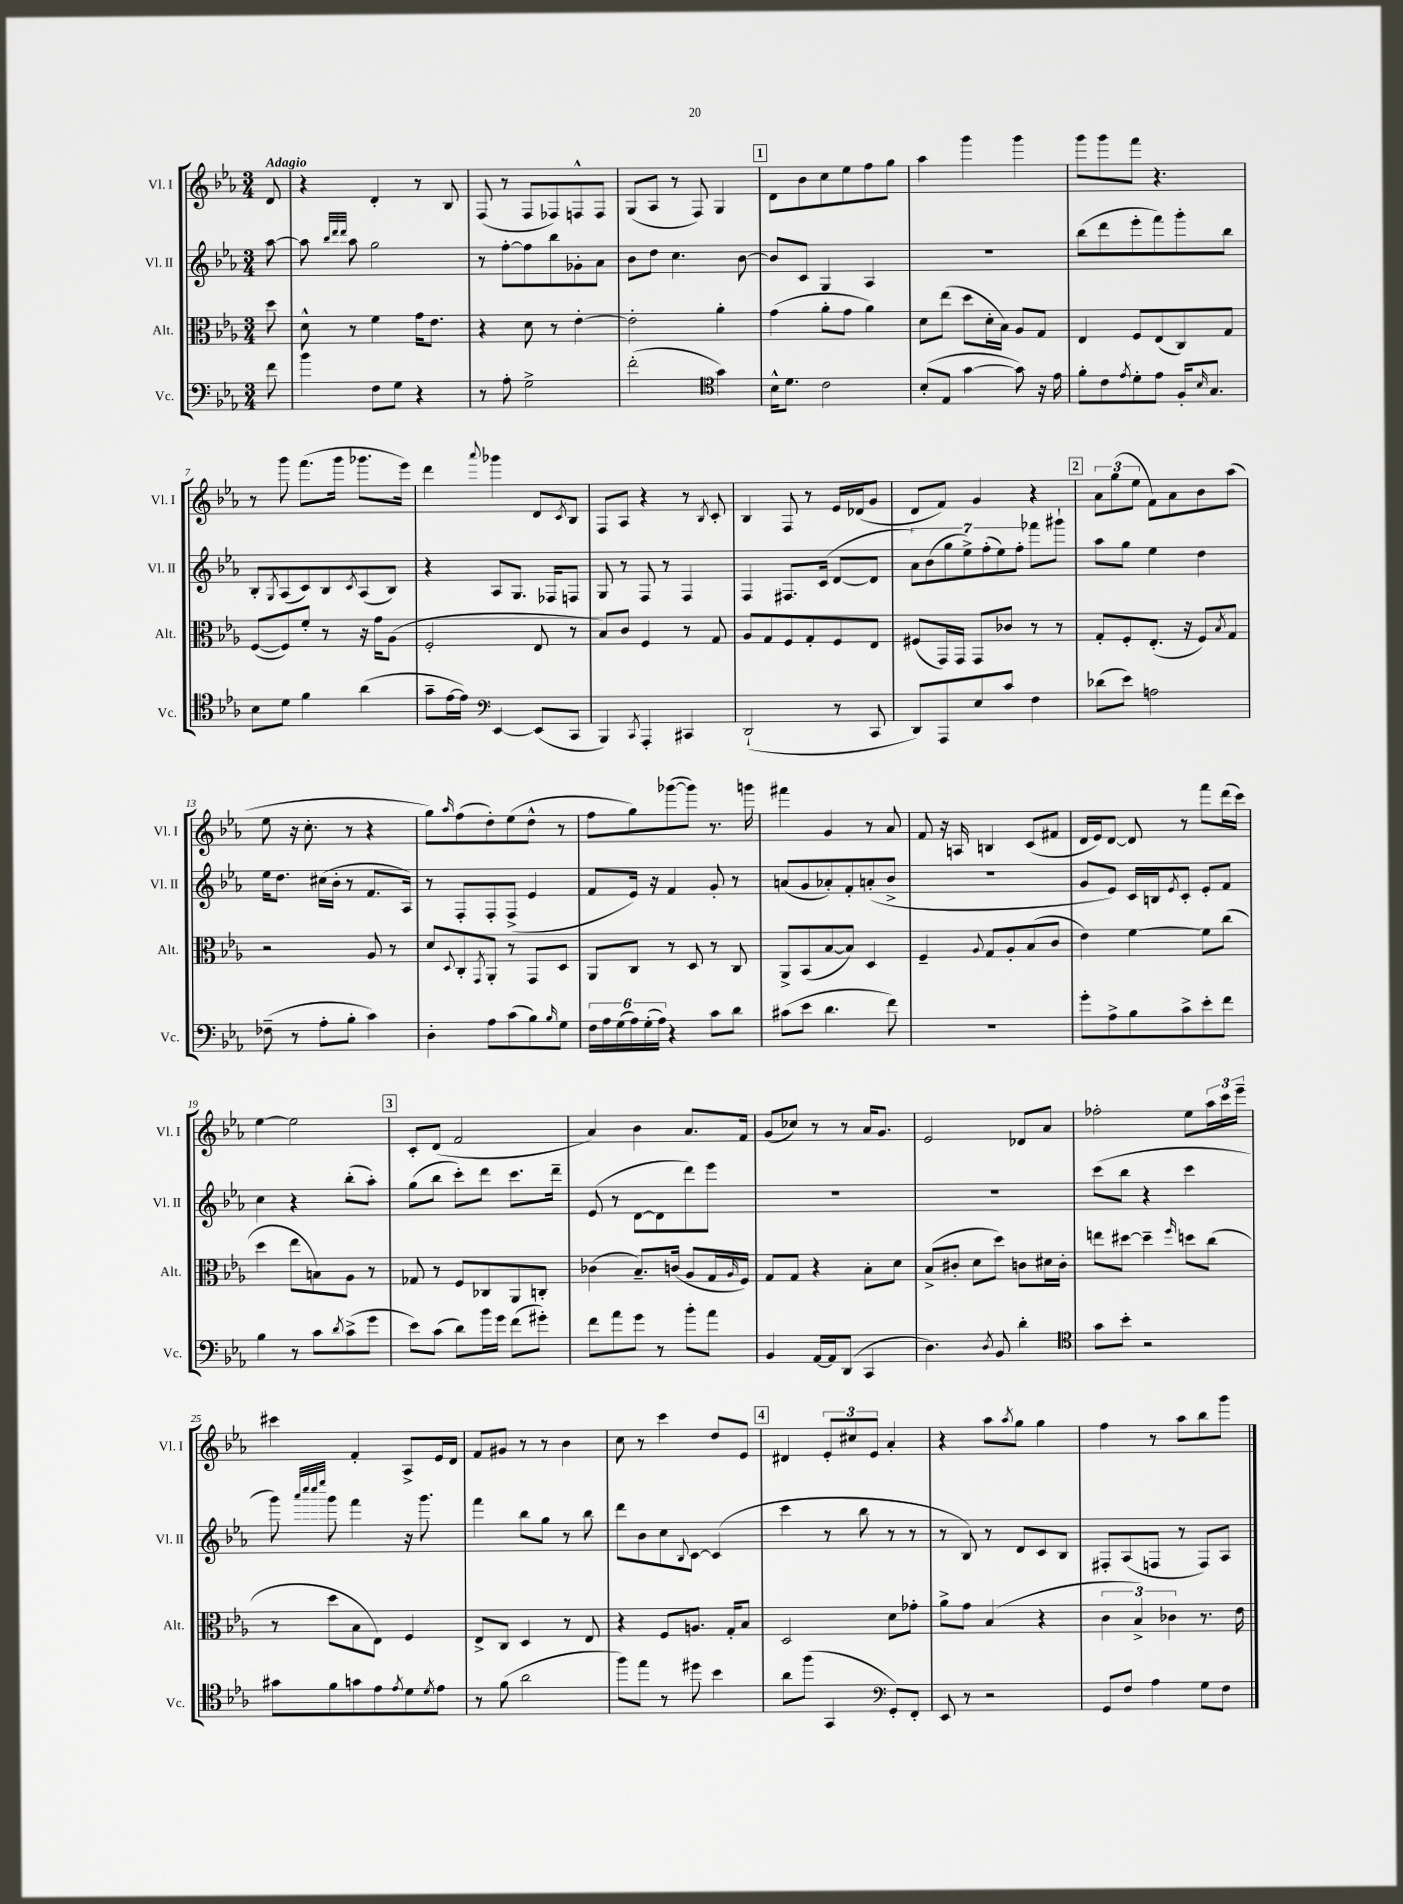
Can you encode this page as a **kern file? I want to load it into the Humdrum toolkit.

**kern	**kern	**kern	**kern
*staff4	*staff3	*staff2	*staff1
*clefF4	*clefC3	*clefG2	*clefG2
*k[b-e-a-]	*k[b-e-a-]	*k[b-e-a-]	*k[b-e-a-]
*M3/4	*M3/4	*M3/4	*M3/4
8f\	8dd\	[8aa-\	8d/
=	=	=	=
4b-\	8d^^\	8aa-\]	4r
.	.	32qqbb-/LLL	.
.	.	32qqddd/	.
.	.	32qqddd/JJJ	.
.	8r	8aa-\	.
8F\L	4f\	2gg\	4d'/
8G\J	.	.	.
4r	16g\LK	.	8r
.	8.e-\J	.	.
.	.	.	8B-/
=	=	=	=
8r	4r	8r	(8F/
8A-'\	.	[8ff'\L	8r
2G^\	8d\	8ff\]	8F/L
.	8r	8bb-\	8F-/)
.	[4e-'\	8g-'\	8F^^/
.	.	8a-\J	8F/J
=	=	=	=
(2f'\	2e-'\]	8b-\L	(8G/L
.	.	8dd\J	8A-/J
.	.	4.cc\	8r
.	.	.	8F/)
*clefC4	*	*	*
4g\)	4a-'\	.	4G/
.	.	[8b-\	.
=	=	=	=
16B-^^\LK	(4g\	8b-/]L	8d\L
8.d\J	.	.	.
.	.	8c/J	8b-\
2c\	8a-'\L	4G/	8cc\
.	8g\J	.	8ee-\
.	4a-\)	4A-/	8ff\
.	.	.	8gg\J
=	=	=	=
(8B-'/L	8d\L	2.r	4aa-\
8E-/J	(8ee-\J	.	.
[4g\	8dd\L	.	4ggg\
.	16d'\L	.	.
.	16B-\JJ)	.	.
8g\])	8A-/L	.	4ggg\
16r	8G/J	.	.
16e-\	.	.	.
=	=	=	=
8f'\L	4E-/	(8bb-\L	8ggg\L
8c\	.	8ddd\	8ggg\
8qe-/	.	.	.
8d'\	8F/L	8eee-'\	8fff\J
8e-\J	(8E-/	8fff\)	4.r
16F'/LK	8C/)	8ggg'\	.
16qqB-/	.	.	.
8.G/J	.	.	.
.	8G/J	8bb-\J	.
=	=	=	=
8B-\L	([8F/L	8B-'/L	8r
.	.	8qG/	.
8d\J	8F/])	(8A-/	8ggg\
4f\	8f'/J	8c/)	(8.fff\L
.	8r	8B-/	.
.	.	.	16ggg\Jk
.	.	8qc/	.
(4a-\	16r	(8A-/	8.ggg-\L
.	16g\LK	.	.
.	(8A-\J	8B-/J)	.
.	.	.	16eee-\Jk)
=	=	=	=
8g~\L	2F'/	4r	4ddd\
[16e-\L	.	.	.
16e-\]JJ)	.	.	.
*clefF4	*	*	*
.	.	.	8qqaaa-/
[4EE-/	.	8A-/L	4ggg-\
.	.	8.G/J	.
(8EE-/]L	8E-/	.	8d/L
.	.	16F-/LK	.
.	.	.	8qc/
8CC/J	8r	8F/J	8B-/J
=	=	=	=
4BBB-/)	8B-/L)	8G/	8F/L
.	8c/J	8r	8A-/J
8qCC/	.	.	.
4AAA-'/	4F/	8F/	4r
.	.	8r	.
4CC#/	8r	4F/	8r
.	.	.	8qB-/
.	8G/	.	8c'/
=	=	=	=
(2DD`/	8A-/L	4F/	4B-/
.	8G/	.	.
.	8F/	8.F#/L	8F/
.	8G'/	.	8r
.	.	(16c/Jk	.
8r	8F/	[8d/L	16e-/LL
.	.	.	(16d-/J
8CC/	8E-/J	8d/]J	8g/J
=	=	=	=
8DD/L)	(8F#/L	14a-\L)	8d/L
.	.	(14b-\	.
8AAA-/	16GG/L)	.	8f/J)
.	.	14gg\	.
.	16GG/JJ	.	.
.	.	14ee-^\)	.
8E-/	8GG/L	.	4g/
.	.	(14ff'\	.
.	.	14ee-\)	.
8c/J	8c-/J	.	.
.	.	14ff'\J	.
4F\	8r	8fff-\L	4r
.	8r	8ggg#`\J	.
=	=	=	=
(8d-\L	8G'/L	8aa-\L	12a-\L
.	.	.	(12gg\
8e-\J)	8F'/	8gg\J	.
.	.	.	12ee-\J
2A\	(8.E-'/J	4ee-\	8f\L)
.	.	.	8a-\
.	16r	.	.
.	8F/L)	4dd\	8b-\
.	8qB-/	.	.
.	8G/J	.	(8aa-\J
=	=	=	=
(8F-~\	2r	16ee-\LK	8ee-\
.	.	8.dd\J	.
8r	.	.	16r
.	.	.	8.cc'\
8A-'\L	.	(16cc#\LL	.
.	.	16b-'\JJ	.
8B-'\J	.	8r	8r
4c\)	8A-/	8.f/L	4r
.	8r	.	.
.	.	16A-/Jk)	.
=	=	=	=
4D'\	8d/L	8r	8gg\L)
.	8qqD/	.	16qqaa-/
.	8C'/	8F'/L	(8ff\
.	8qGG/	.	.
8A-\L	8AA-'/J	8F'/	8dd'\)
(8c\	8r	(8F^/J	(8ee-\
8B-\)	8GG/L	4e-/	8dd^^\J
16qqB-/	.	.	.
8G\J	8D/J	.	8r
=	=	=	=
24F\LL	8AA-/L	8f/L	8ff\L
24A-\	.	.	.
(24G\	.	.	.
24A-\)	8C/J	16e-/Jk)	8gg\)
(24G'\	.	.	.
.	.	16r	.
24A-\JJ)	.	.	.
4r	8r	4f/	([8ggg-\
.	8D/	.	8ggg-\]J)
8c\L	8r	8g'/	8.r
8d\J	8C/	8r	.
.	.	.	16ggg\
=	=	=	=
(8c#\L	8AA-^/L	(8a/L	4fff#\
8e-\J	(8BB-/	8g/	.
4.d\	[8B-/	8a-'/)	4g/
.	8B-/]J)	8f'/	.
.	4D/	(8a'/	8r
8f\)	.	8b-^/J	8a-/
=	=	=	=
2.r	4F~/	2.r	8f/
.	.	.	16r
.	.	.	16A/
.	8qqA-/	.	.
.	8G/L	.	4B/
.	8A-'/	.	.
.	(8B-/	.	(8c/L
.	8c/J	.	8f#/J
=	=	=	=
8g'\L	4e-\)	8g/L	16d/LL
.	.	.	16e-/J)
8A-^\	.	8e-/J)	[8d/J
8B-\	[4f\	16c/LL	8d/]
.	.	16B/J	.
.	.	8qe-/	.
8c^\	.	8c'/J	8r
8e-'\	8f\]L	8e-'/L	8fff\L
8f\J	(8cc\J	8f/J	(16ddd\L
.	.	.	16ccc\JJ)
=	=	=	=
4B-\	4dd\	4cc\	[4ee-\
8r	8ee-\L	4r	2ee-\]
8c\L	8B\)	.	.
8qd/	.	.	.
(8c^\	8A-\J	(8bb-'\L	.
8g\J	8r	8aa-'\J)	.
=	=	=	=
8e-\L)	8G-/	(8gg\L	8c'/L
(8c\J	8r	8bb-\J	(8d/J
8d\L)	8F/L	8ccc'\L)	2f/
16b-\L	8C-/	8ddd\J	.
16g\JJ	.	.	.
(8f\L	8AA-/	8.ccc\L	.
8g#'\J)	8C'/J	.	.
.	.	16ddd~\Jk	.
=	=	=	=
8f\L	(4c-\	(8e-/	4a-/)
8a-\	.	8r	.
8g\J	8.B-~/L)	[8d\L	4b-\
8r	.	8d\]	.
.	(16c/Jk	.	.
8b-'\L	8A-/L	8ddd\)	8.a-/L
8a-\J	16G/L	8eee-\J	.
.	16qqA-/	.	.
.	16F/JJ)	.	16f/Jk
=	=	=	=
4BB-/	8G/L	2.r	(8g/L
.	8G/J	.	8cc-/J)
[16AA-/LL	4r	.	8r
16AA-/]J	.	.	.
(8DD/J	.	.	8r
4CC/	8B-'\L	.	16a-/LK
.	.	.	8.g/J
.	8d\J	.	.
=	=	=	=
4.D\)	(8B-^/L	2.r	2e-/
.	8c#'/J	.	.
.	8d\L	.	.
8qD/	.	.	.
8BB-/	8dd\J)	.	.
4d'\	8c\L	.	8d-/L
.	16d#\L	.	8a-/J
.	16c'\JJ	.	.
=	=	=	=
*clefC4	*	*	*
8g\L	8ee\L	(8ccc\L	2ff-'\
8b-'\J	[8dd#\J	8bb-\J	.
2r	4dd#~\]	4r	.
.	16qqff/	.	.
.	8dd\L	4ccc\	8ee-\L
.	(8cc\J	.	24aa-\L
.	.	.	24ccc\
.	.	.	24eee-~\JJ
=	=	=	=
8g#\L	8r	8ggg\)	4ccc#\
.	.	32qqaaa-/LLL	.
.	.	32qqcccc/	.
.	.	32qqcccc/	.
.	.	32qqeeee-/JJJ	.
8f\	8dd\L	8ggg\	.
8g\	8B-\	4fff\	4f'/
8e-\	8E-\J)	.	.
8qe-/	.	.	.
8d\	4F/	16r	8A-^/L
.	.	8.ggg\	.
8qd/	.	.	.
8e-\J	.	.	16e-/L
.	.	.	16d/JJ
=	=	=	=
8r	8E-^/L	4fff\	8f/L
(8f\	8C/J	.	8g#/J
2a-\	4D/	8bb-\L	8r
.	.	8gg\J	8r
.	8r	8r	4b-\
.	8E-/	8bb-\	.
=	=	=	=
8ff\L)	4r	8ddd\L	8cc\
8ee-\J	.	8b-\	8r
8r	8F/L	8cc\	4ccc\
.	.	8qqB-/	.
8dd#\	8.A/J	[8c\J	.
4b-\	.	(4c/]	8dd/L
.	16G'/LK	.	.
.	8B-/J	.	8e-/J
=	=	=	=
8a-\L	2D/	4ccc\	4d#/
(8ff\J	.	.	.
4GG/	.	8r	12e-'/L
.	.	.	12cc#/
.	.	8bb-\	.
.	.	.	12e-/J
*clefF4	*	*	*
8GG'/L)	8d\L	8r	4a-'/
8FF'/J	8g-'\J	8r	.
=	=	=	=
8EE-/	8a-^\L	8r	4r
8r	8g\J	8B-/)	.
2r	(4B-/	8r	8aa-\L
.	.	.	8qaa-/
.	.	8d/L	8gg\J
.	4r	8c/	4gg\
.	.	8B-/J	.
=	=	=	=
8GG/L	6c\	8F#'/L	4ff\
8F/J	.	(8A-/	.
.	6B-^/)	.	.
4A-\	.	8F/J	8r
.	6c-\	.	.
.	.	8r	8aa-\L
8G\L	8.r	8F/L)	8bb-\
8F\J	.	8A-/J	8ggg\J
.	16e-\	.	.
==	==	==	==
*-	*-	*-	*-
